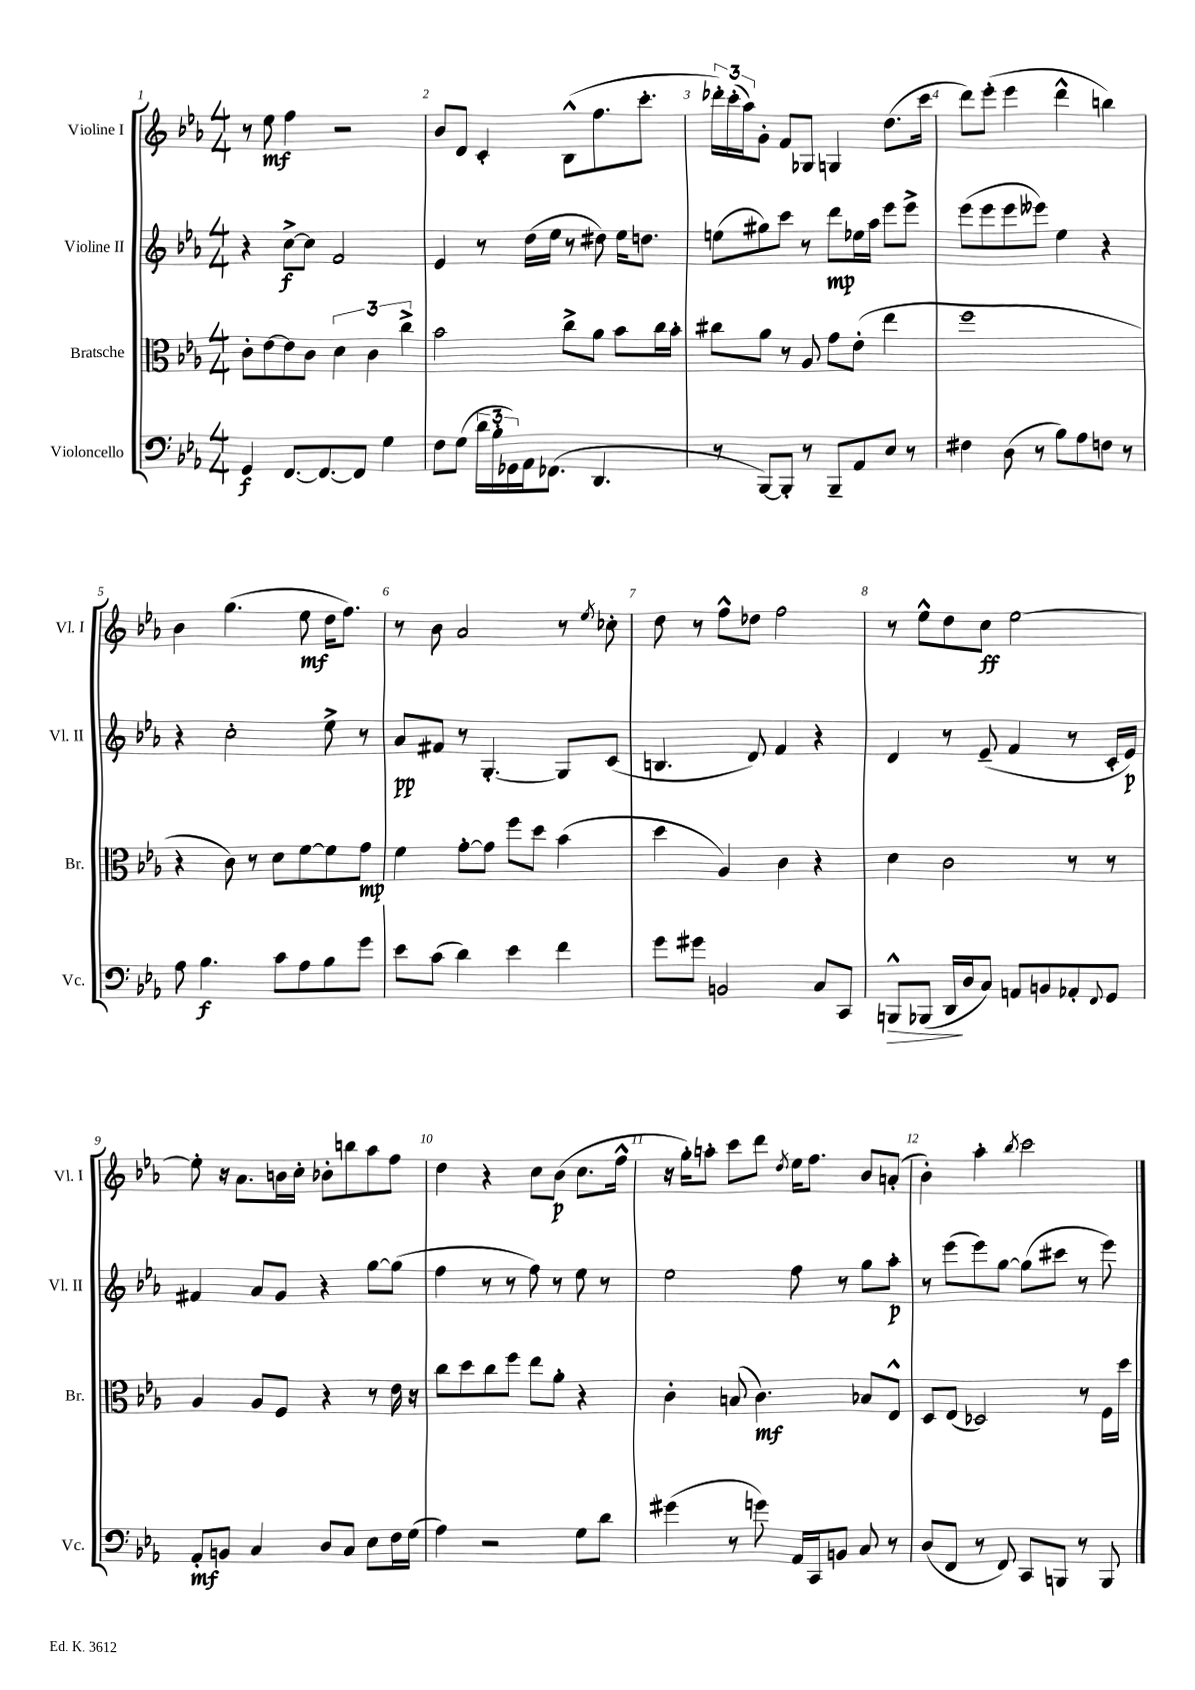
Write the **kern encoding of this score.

**kern	**dynam	**kern	**dynam	**kern	**dynam	**kern	**dynam
*part4	*part4	*part3	*part3	*part2	*part2	*part1	*part1
*staff4	*staff4	*staff3	*staff3	*staff2	*staff2	*staff1	*staff1
*I"Violoncello	*	*I"Bratsche	*	*I"Violine II	*	*I"Violine I	*
*I'Vc.	*	*I'Br.	*	*I'Vl. II	*	*I'Vl. I	*
*clefF4	*	*clefC3	*	*clefG2	*	*clefG2	*
*k[b-e-a-]	*	*k[b-e-a-]	*	*k[b-e-a-]	*	*k[b-e-a-]	*
*M4/4	*	*M4/4	*	*M4/4	*	*M4/4	*
=1	=1	=1	=1	=1	=1	=1	=1
4GG/	f	8c'\L	.	4r	.	8r	.
.	.	[8e-\	.	.	.	8ee-\	mf
[8.FF/L	.	8e-\]	.	[8cc^\L	f	4ff\	.
.	.	8c\J	.	8cc\J]	.	.	.
8.FF/_	.	.	.	.	.	.	.
.	.	6d\	.	2f/	.	2r	.
8FF/J]	.	.	.	.	.	.	.
.	.	6c\	.	.	.	.	.
4G\	.	.	.	.	.	.	.
.	.	6cc^\	.	.	.	.	.
=2	=2	=2	=2	=2	=2	=2	=2
8F\L	.	2b-\	.	4e-/	.	8b-/L	.
(8G\J	.	.	.	.	.	8d/J	.
24d\LL	.	.	.	8r	.	4c'/	.
24B-'\	.	.	.	.	.	.	.
24GG-X\)	.	.	.	.	.	.	.
16AA-\J	.	.	.	(16dd\LL	.	.	.
(8.FF-X\J	.	.	.	16ee-\JJ	.	.	.
.	.	8cc^\L	.	8r	.	(8B-^^\L	.
4.DD/	.	8a-\J	.	8dd#X\)	.	8.ff\	.
.	.	8b-\L	.	16ee-\KL	.	.	.
.	.	.	.	8.ddn\J	.	8.ccc'\J	.
.	.	16cc\L	.	.	.	.	.
.	.	16b-'\JJ	.	.	.	.	.
=3	=3	=3	=3	=3	=3	=3	=3
8r	.	8cc#X\L	.	(8een\L	.	24ddd-X'\LL)	.
.	.	.	.	.	.	(24ccc'\	.
.	.	.	.	.	.	24aa-\J)	.
[8BBB-/L)	.	8a-\J	.	8gg#X\)	.	8g'\J	.
8BBB-'/J]	.	8r	.	8ccc\J	.	8f/L	.
8r	.	8A-/	.	8r	.	8G-X/J	.
8BBB-~/L	.	8g\L	.	8ddd\L	mp	4Gn/	.
8AA-/	.	(8e-'\J	.	16ee-X\L	.	.	.
.	.	.	.	16aa-\JJ	.	.	.
8E-/J	.	4ee-\	.	8eee-\L	.	(8.dd\L	.
8r	.	.	.	8eee-^\J	.	.	.
.	.	.	.	.	.	16ccc\Jk	.
=4	=4	=4	=4	=4	=4	=4	=4
4F#X\	.	1ff	.	(8eee-\L	.	8ddd\L)	.
.	.	.	.	8eee-\	.	(8eee-'\J	.
(8D\	.	.	.	8eee-\	.	4eee-\	.
8r	.	.	.	8eee--X\J)	.	.	.
8B-\L)	.	.	.	4ee-\	.	4ddd^^\	.
8A-\	.	.	.	.	.	.	.
8Fn\J	.	.	.	4r	.	4bbn\)	.
8r	.	.	.	.	.	.	.
!!LO:LB:g=z
=5	=5	=5	=5	=5	=5	=5	=5
8A-\	.	4r	.	4r	.	4b-\	.
4.B-\	f	.	.	.	.	.	.
.	.	8c\)	.	2cc'\	.	(4.gg\	.
.	.	8r	.	.	.	.	.
8c\L	.	8d\L	.	.	.	.	.
8A-\	.	[8f\	.	.	.	8ee-\	mf
8B-\	.	8f\]	.	8ee-^\	.	16dd\KL	.
.	.	.	.	.	.	8.ff\J)	.
8g\J	.	8g\J	mp	8r	.	.	.
=6	=6	=6	=6	=6	=6	=6	=6
8e-\L	.	4f\	.	8a-/L	pp	8r	.
(8c\J	.	.	.	8f#X/J	.	8b-\	.
4d\)	.	[8g'\L	.	8r	.	2a-/	.
.	.	8g\J]	.	[4.G'/	.	.	.
4e-\	.	8ff\L	.	.	.	.	.
.	.	8dd\J	.	.	.	.	.
4f\	.	(4b-\	.	8G/L]	.	8r	.
.	.	.	.	.	.	8qee-/	.
.	.	.	.	(8c/J	.	8cc-X'\	.
=7	=7	=7	=7	=7	=7	=7	=7
8g\L	.	4dd\	.	4.Bn/	.	8dd\	.
8g#X\J	.	.	.	.	.	8r	.
2BBn/	.	4A-/)	.	.	.	8ff^^\L	.
.	.	.	.	8d/)	.	8dd-X\J	.
.	.	4c\	.	4f/	.	2ff\	.
8C/L	.	4r	.	4r	.	.	.
8CC/J	.	.	.	.	.	.	.
=8	=8	=8	=8	=8	=8	=8	=8
!	!LO:HP:b	!	!	!	!	!	!
8BBBn^^/L	>	4d\	.	4d/	.	8r	.
(8BBB-X/J	.	.	.	.	.	8ee-^^\L	.
16DD/LL	.	2c\	.	8r	.	8dd\	.
16D/J	]	.	.	.	.	.	.
8C/J)	.	.	.	(8e-~/	.	8cc\J	ff
8AAn/L	.	.	.	4f/	.	[2ee-\	.
8BBn/	.	.	.	.	.	.	.
8AA-X'/	.	8r	.	8r	.	.	.
8qqFF/	.	.	.	.	.	.	.
8GG/J	.	8r	.	16c'/LL	.	.	.
.	.	.	.	16e-/JJ)	p	.	.
!!LO:LB:g=z
=9	=9	=9	=9	=9	=9	=9	=9
8AA-'/L	mf	4A-/	.	4f#X/	.	8ee-'\]	.
8BBn/J	.	.	.	.	.	16r	.
.	.	.	.	.	.	8.a-\L	.
4C/	.	8A-/L	.	8a-/L	.	.	.
.	.	8F/J	.	8g/J	.	16bn\L	.
.	.	.	.	.	.	16cc'\JJ	.
8D/L	.	4r	.	4r	.	8b-X'\L	.
8C/J	.	.	.	.	.	8bbn\	.
8E-\L	.	8r	.	[8gg\L	.	8aa-\	.
16F\L	.	16e-\	.	(8gg\J]	.	8ff\J	.
(16G\JJ	.	16r	.	.	.	.	.
=10	=10	=10	=10	=10	=10	=10	=10
4A-\)	.	8cc\L	.	4ff\	.	4dd\	.
.	.	8dd\	.	.	.	.	.
2r	.	8cc\	.	8r	.	4r	.
.	.	8ff\J	.	8r	.	.	.
.	.	8ee-\L	.	8ff\)	.	8cc\L	.
.	.	8a-'\J	.	8r	.	(8b-\J	p
8G\L	.	4r	.	8ee-\	.	8.cc\L	.
8d\J	.	.	.	8r	.	.	.
.	.	.	.	.	.	16ff^^\Jk	.
=11	=11	=11	=11	=11	=11	=11	=11
(4g#X\	.	4c'\	.	2ee-\	.	16r	.
.	.	.	.	.	.	16gg'\KL)	.
.	.	.	.	.	.	8aan'\J	.
8r	.	(8Bn/	.	.	.	8ccc\L	.
8gn\)	.	4.c\)	mf	.	.	8ddd\J	.
.	.	.	.	.	.	8qdd/	.
16AA-/LL	.	.	.	8ff\	.	16ee-\KL	.
16CC/J	.	.	.	.	.	8.ff\J	.
8BBn/J	.	.	.	8r	.	.	.
8C/	.	8B-X/L	.	8gg\L	.	8b-/L	.
8r	.	8E-^^/J	.	8aa-'\J	p	(8an'/J	.
=12	=12	=12	=12	=12	=12	=12	=12
(8D/L	.	8D/L	.	8r	.	4b-'\)	.
8FF/J	.	(8E-/J	.	(8eee-\L	.	.	.
8r	.	2D-X/)	.	8eee-\)	.	4aa-'\	.
8FF/)	.	.	.	[8gg\J	.	.	.
.	.	.	.	.	.	8qbb-/	.
8CC/L	.	.	.	(8gg\L]	.	2ccc\	.
8BBBn/J	.	.	.	8ccc#X\J	.	.	.
8r	.	8r	.	8r	.	.	.
8BBB/	.	16F\LL	.	8eee-\)	.	.	.
.	.	16dd\JJ	.	.	.	.	.
==	==	==	==	==	==	==	==
*-	*-	*-	*-	*-	*-	*-	*-
